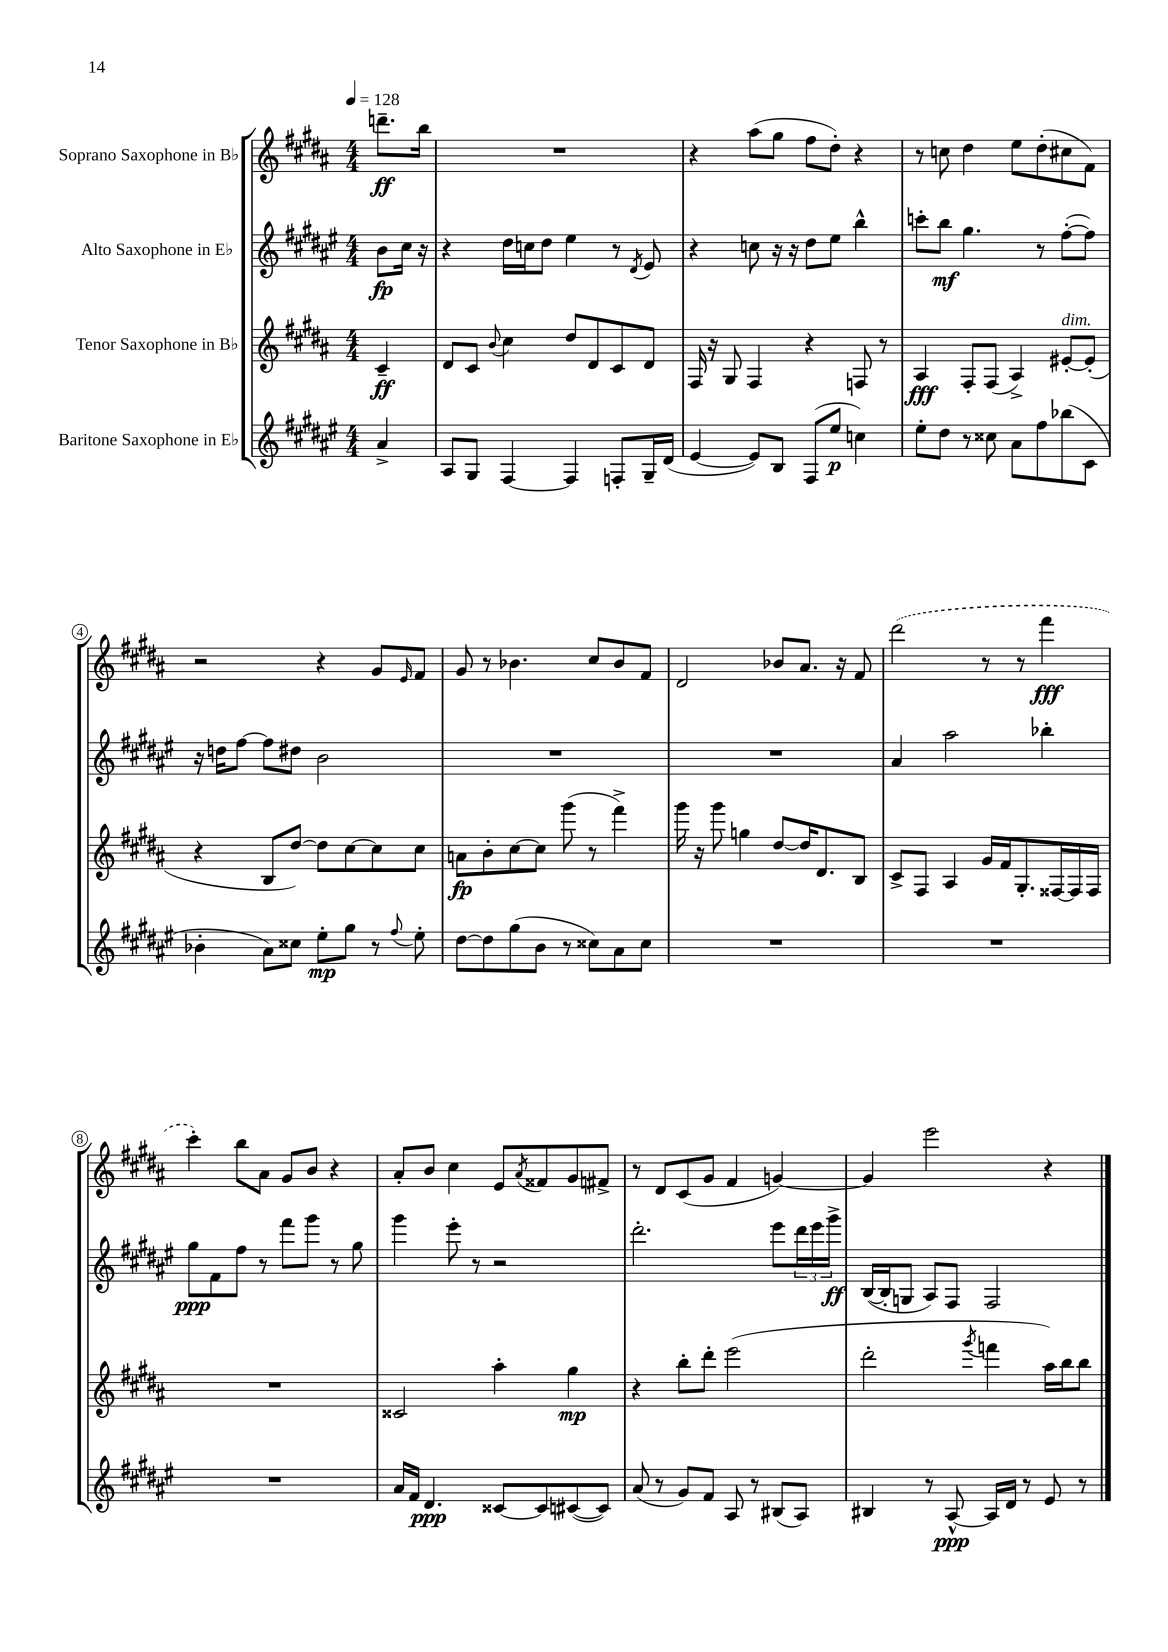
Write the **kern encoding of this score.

**kern	**kern	**kern	**kern
*staff4	*staff3	*staff2	*staff1
*clefG2	*clefG2	*clefG2	*clefG2
*k[f#c#g#d#a#e#]	*k[f#c#g#d#a#]	*k[f#c#g#d#a#e#]	*k[f#c#g#d#a#]
*M4/4	*M4/4	*M4/4	*M4/4
*MM128	*MM128	*MM128	*MM128
4a#^/	4c#~/	8b\L	8.ddd~\L
.	.	16cc#\Jk	.
.	.	16r	16bb\Jk
=	=	=	=
8A#/L	8d#/L	4r	1r
8G#/J	8c#/J	.	.
.	8qqb/	.	.
[4F#/	4cc#\	16dd#\LL	.
.	.	16cc\J	.
.	.	8dd#\J	.
4F#/]	8dd#/L	4ee#\	.
.	8d#/	.	.
8F'/L	8c#/	8r	.
.	.	8qd#/	.
16G#~/L	8d#/J	8e#/	.
(16d#/JJ	.	.	.
=	=	=	=
[4e#/	16F#/	4r	4r
.	16r	.	.
.	8G#/	.	.
8e#/]L)	4F#/	8cc\	(8aa#\L
8B/J	.	16r	8gg#\J
.	.	16r	.
(8F#/L	4r	8dd#\L	8ff#\L
8ee#/J	.	8ee#\J	8dd#'\J)
4cc\)	8F/	4bb^^\	4r
.	8r	.	.
=	=	=	=
8ee#'\L	4A#/	8ccc'\L	8r
8dd#\J	.	8bb\J	8cc\
8r	8F#'/L	4.gg#\	4dd#\
8cc##\	(8F#/J	.	.
8a#\L	4A#^/)	.	8ee\L
8ff#\	.	8r	(8dd#'\
(8bb-\	[8e#'/L	([8ff#'\L	8cc#\
8c#\J	(8e#'/]J	8ff#\]J)	8f#\J)
=	=	=	=
4b-'\	4r	16r	2r
.	.	16dd\LK	.
.	.	[8ff#\J	.
8a#\L)	8B/L	8ff#\]L	.
8cc##\J	[8dd#/J)	8dd#\J	.
8ee#'\L	8dd#\]L	2b\	4r
8gg#\J	[8cc#\	.	.
8r	8cc#\]	.	8g#/L
8qqff#/	.	.	16qqe/
8ee#'\	8cc#\J	.	8f#/J
=	=	=	=
[8dd#\L	8a\L	1r	8g#/
8dd#\]	8b'\	.	8r
(8gg#\	[8cc#\	.	4.b-\
8b\J	8cc#\]J	.	.
8r	(8ggg#\	.	.
8cc##\L)	8r	.	8cc#/L
8a#\	4fff#^\)	.	8b-/
8cc##\J	.	.	8f#/J
=	=	=	=
1r	16ggg#\	1r	2d#/
.	16r	.	.
.	8ggg#\	.	.
.	4gg\	.	.
.	[8dd#/L	.	8b-/L
.	16dd#/]K	.	8.a#/J
.	8.d#/	.	.
.	.	.	16r
.	8B/J	.	8f#/
=	=	=	=
1r	8c#^/L	4a#/	(2ddd#\
.	8F#/J	.	.
.	4A#/	2aa#\	.
.	16g#/LL	.	8r
.	16f#/J	.	.
.	8.G#'/	.	8r
.	.	4bb-'\	4fff#\
.	[16F##/L	.	.
.	16F##/]	.	.
.	16F##/JJ	.	.
=	=	=	=
1r	1r	8gg#\L	4ccc#'\)
.	.	8f#\	.
.	.	8ff#\J	8bb\L
.	.	8r	8a#\J
.	.	8fff#\L	8g#/L
.	.	8ggg#\J	8b/J
.	.	8r	4r
.	.	8gg#\	.
=	=	=	=
16a#/LL	2c##/	4ggg#\	8a#'/L
16f#/JJ	.	.	.
4.d#/	.	.	8b/J
.	.	8eee#'\	4cc#\
.	.	8r	.
[8c##/L	4aa#'\	2r	8e/L
.	.	.	8qa#/
8c##/]	.	.	8f##/
([8c#/	4gg#\	.	8g#/
8c#/]J)	.	.	8f#^/J
=	=	=	=
(8a#/	4r	2.ddd#'\	8r
8r	.	.	8d#/L
8g#/L)	8bb'\L	.	(8c#/
8f#/J	8ddd#'\J	.	8g#/J
8A#/	(2eee\	.	4f#/
8r	.	.	.
(8B#/L	.	8eee#\L	[4g/)
8A#/J)	.	24ddd#\L	.
.	.	24eee#\	.
.	.	24ggg#^\JJ	.
=	=	=	=
4B#/	2ddd#'\	([16B/LL	4g/]
.	.	16B'/]J	.
.	.	8G/J	.
8r	.	8A#/L)	2eee\
[8A#^^/	.	8F#/J	.
.	8qggg#/	.	.
16A#/]LL	4fff\	2F#/	.
16d#/JJ	.	.	.
8r	.	.	.
8e#/	16aa#\LL)	.	4r
.	16bb\J	.	.
8r	8bb\J	.	.
==	==	==	==
*-	*-	*-	*-
